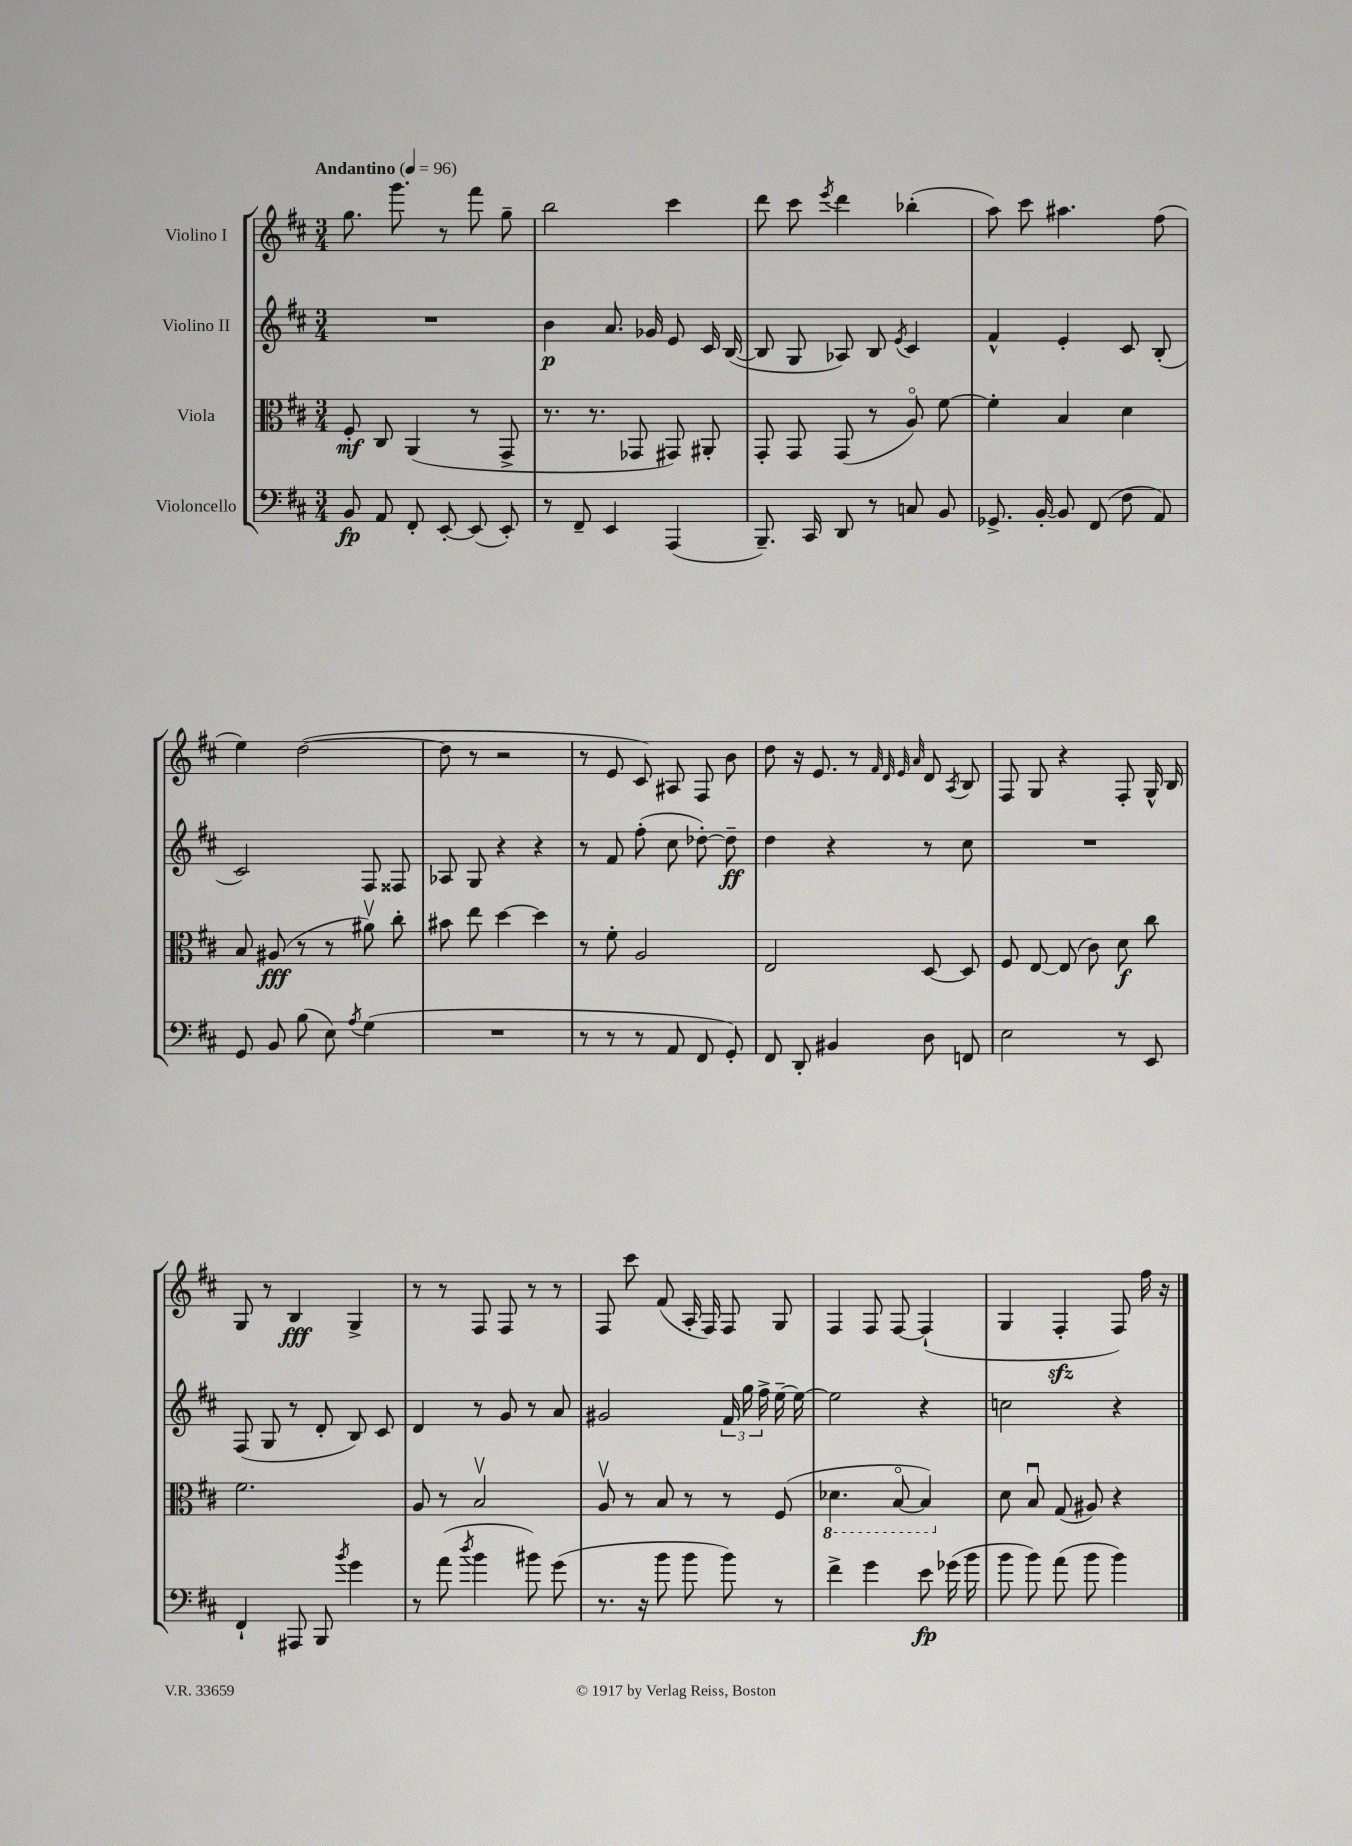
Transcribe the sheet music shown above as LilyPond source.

<<
\new StaffGroup <<
\new Staff = "s0" \with { instrumentName = "Violino I" } {
    \clef treble \key d \major \numericTimeSignature \time 3/4 \tempo "Andantino" 4 = 96
    \autoBeamOff g''8. g'''8. r8 fis'''8 g''8-- |
    b''2 cis'''4 |
    d'''8 cis'''8 \acciaccatura { e'''8 } d'''4 bes''4-.( |
    a''8) cis'''8 ais''4. fis''8( |
    e''4) d''2~( |
    d''8 r8 r2 |
    r8 e'8 cis'8) ais8 fis8 b'8 |
    d''8 r16 e'8. r8 \grace { fis'32 d'32 e'32 a'32 } d'8 \acciaccatura { a8 } b8 |
    fis8 g8 r4 fis8-. g16-^ b16 |
    g8 r8 b4\fff g4-> |
    r8 r8 fis8 fis8 r8 r8 |
    fis8 cis'''8 fis'8( a16-. fis16) fis8 g8 |
    fis4 fis8 fis8~ fis4-!( |
    g4 fis4-.\sfz fis8) fis''16 r16 \bar "|." |
}
\new Staff = "s1" \with { instrumentName = "Violino II" } {
    \clef treble \key d \major \numericTimeSignature \time 3/4
    \autoBeamOff R2. |
    b'4\p a'8. ges'16 e'8 cis'16 b16~( |
    b8 g8 aes8) b8 \acciaccatura { e'8 } cis'4 |
    fis'4-^ e'4-. cis'8 b8-.( |
    cis'2) fis8 fisis8 |
    aes8 g8 r4 r4 |
    r8 fis'8 fis''8-.( cis''8 des''8~-.) des''8--\ff |
    d''4 r4 r8 cis''8 |
    R2. |
    fis8( g8 r8 d'8-. b8) cis'8 |
    d'4 r8 g'8 r8 a'8 |
    gis'2 \tuplet 3/2 { fis'16 g''16 fis''16-> } e''16~-- e''16~ |
    e''2 r4 |
    c''2 r4 \bar "|." |
}
\new Staff = "s2" \with { instrumentName = "Viola" } {
    \clef alto \key d \major \numericTimeSignature \time 3/4
    \autoBeamOff fis8-.\mf cis8 a,4( r8 g,8-> |
    r8. r8. ges,8 gis,8) ais,8-. |
    g,8-. g,8 g,8( r8 a8\flageolet) fis'8~ |
    fis'4-. b4 d'4 |
    b8 ais8\fff( r8 r8 ais'8\upbow) cis''8-. |
    bis'8 e''8 d''4~ d''4 |
    r8 fis'8-. a2 |
    e2 d8~ d8 |
    fis8 e8~ e8( cis'8) d'8\f cis''8 |
    fis'2. |
    a8 r8 b2\upbow |
    a8\upbow r8 b8 r8 r8 fis8( |
    \ottava #-1 des4. b,8~\flageolet b,4) \ottava #0 |
    d'8 b8\downbow g8( ais8) r4 \bar "|." |
}
\new Staff = "s3" \with { instrumentName = "Violoncello" } {
    \clef bass \key d \major \numericTimeSignature \time 3/4
    \autoBeamOff b,8\fp a,8 fis,8-. e,8~-. e,8( e,8-.) |
    r8 fis,8-- e,4 a,,4( |
    b,,8.--) cis,16 d,8 r8 c8 b,8 |
    ges,8.-> b,16~-. b,8 fis,8( fis8 a,8) |
    g,8 b,8 b8( e8) \acciaccatura { a8 } g4( |
    R2. |
    r8 r8 r8 a,8 fis,8 g,8-.) |
    fis,8 d,8-. bis,4 d8 f,8 |
    e2 r8 e,8 |
    fis,4-! ais,,8 b,,8 \acciaccatura { b'8 } g'4 |
    r8 a'8( \acciaccatura { d''8 } b'4 bis'8) g'8( |
    r8. r16 b'8 b'8 b'8) r8 |
    fis'4-> g'4 e'8\fp ges'16( b'16 |
    b'8 b'8) a'8( b'8 b'4) \bar "|." |
}
>>
>>
\layout { \context { \Score \remove "Bar_number_engraver" } }
